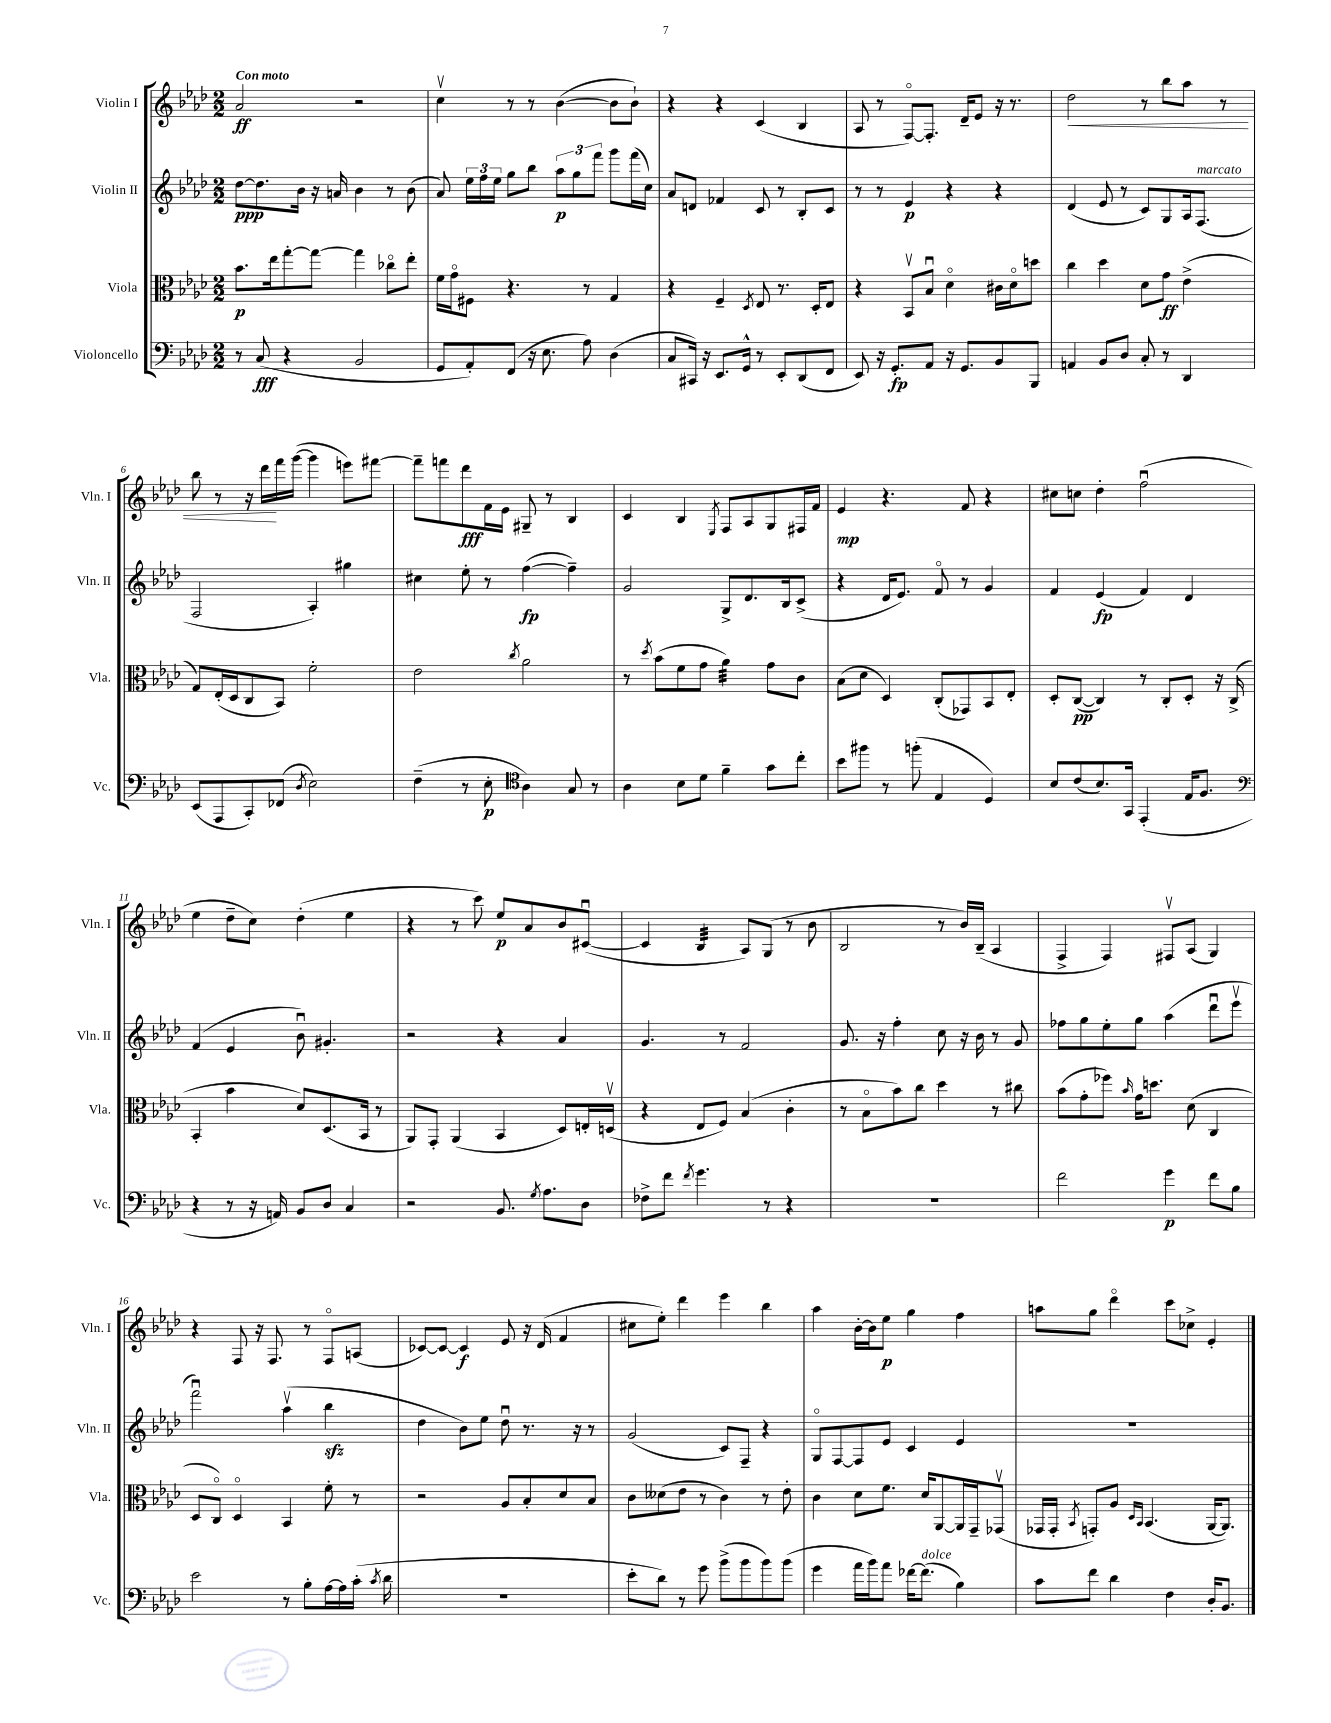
<<
\new StaffGroup <<
\new Staff = "s0" \with { instrumentName = "Violin I" shortInstrumentName = "Vln. I" } {
    \clef treble \key aes \major \numericTimeSignature \time 2/2 \tempo "Con moto"
    \autoBeamOff aes'2\ff r2 |
    c''4\upbow r8 r8 bes'4~( bes'8[ bes'8]-!) |
    r4 r4 c'4( bes4 |
    aes8 r8 f8[~\flageolet) f8.]-. des'16[-- ees'8] r16 r8. |
    des''2\< r8 bes''8[ aes''8] r8 |
    bes''8 r8 r16 des'''16[\! f'''16 g'''16]~( g'''4 e'''8[) fis'''8]~ |
    fis'''8[-- f'''8 des'''8\fff f'16 ees'16] gis8-- r8 bes4 |
    c'4 bes4 \acciaccatura { ees8 } f8[ aes8 g8 fis16 f'16] |
    ees'4\mp r4. f'8 r4 |
    cis''8[ c''8] des''4-. f''2\downbow( |
    ees''4 des''8[-- c''8]) des''4-.( ees''4 |
    r4 r8 c'''8) ees''8[\p aes'8 bes'8 cis'8]~\downbow( |
    cis'4 bes4:32 aes8[) g8]( r8 bes'8 |
    bes2 r8 bes'16[) bes16]--( aes4 |
    f4-> f4) fis8[\upbow aes8]( g4) |
    r4 f8 r16 f8. r8 f8[\flageolet a8]( |
    ces'8[~) ces'8]~ ces'4\f ees'8 r16 des'16( f'4 |
    cis''8[ ees''8]-.) des'''4 ees'''4 bes''4 |
    aes''4 bes'16[~-. bes'16 ees''8]\p g''4 f''4 |
    a''8[ g''8] des'''4\flageolet c'''8[ ces''8]-> ees'4-. \bar "|." |
}
\new Staff = "s1" \with { instrumentName = "Violin II" shortInstrumentName = "Vln. II" } {
    \clef treble \key aes \major \numericTimeSignature \time 2/2
    \autoBeamOff des''8[~\ppp des''8. bes'16] r16 a'16 bes'4 r8 bes'8( |
    aes'8) \tuplet 3/2 { ees''16[ f''16 ees''16] } g''8[ bes''8] \tuplet 3/2 { aes''8[\p g''8 f'''8] } g'''8[ f'''16( c''16]) |
    aes'8[ d'8] fes'4 c'8 r8 bes8[-. c'8] |
    r8 r8 ees'4\p r4 r4 |
    des'4( ees'8 r8 c'8[) g8 aes16 f8.]^\markup { \italic "marcato" }( |
    f2 aes4-.) gis''4 |
    cis''4 ees''8-. r8 f''4~\fp( f''4--) |
    g'2 g8[-> des'8. bes16 c'8]->( |
    r4 des'16[ ees'8.]) f'8\flageolet r8 g'4 |
    f'4 ees'4\fp( f'4) des'4 |
    f'4( ees'4 bes'8\downbow) gis'4.-. |
    r2 r4 aes'4 |
    g'4. r8 f'2 |
    g'8. r16 f''4-. c''8 r16 bes'16 r8 g'8 |
    fes''8[ g''8 ees''8-. g''8] aes''4( des'''8[\downbow ees'''8]\upbow |
    f'''2\downbow) aes''4\upbow( bes''4\sfz |
    des''4 bes'8[) ees''8] des''8\downbow r8. r16 r8 |
    g'2( c'8[) f8]-- r4 |
    g8[\flageolet f8~ f8 ees'8] c'4 ees'4 |
    R1 \bar "|." |
}
\new Staff = "s2" \with { instrumentName = "Viola" shortInstrumentName = "Vla." } {
    \clef alto \key aes \major \numericTimeSignature \time 2/2
    \autoBeamOff bes'8.[\p ees''16 g''8~-. g''8]~ g''4 ces''8[\flageolet ees''8]-. |
    f'16[ g'16\flageolet fis8] r4. r8 g4 |
    r4 f4-- \acciaccatura { des8 } ees8 r8. des16[-. ees8] |
    r4 bes,8[\upbow bes8]\downbow des'4\flageolet cis'16[ des'16\flageolet d''8] |
    c''4 des''4 des'8[ g'8]\ff ees'4->( |
    g8[) ees16-.( des16 c8 bes,8]) f'2-. |
    ees'2 \acciaccatura { c''8 } aes'2 |
    r8 \acciaccatura { des''8 } bes'8[( f'8 g'8] aes'4:32) g'8[ c'8] |
    bes8[( des'8] des4) c8[-.( ges,8) bes,8 ees8]-. |
    des8[-. c8]~\pp( c4) r8 c8[-. des8]-. r16 c16->( |
    bes,4-. bes'4 des'8[) des8.( bes,16] r8 |
    aes,8[) g,8]-. aes,4( bes,4 des8[) e16-. d16]\upbow( |
    r4 ees8[ f8]) bes4( c'4-. |
    r8 bes8[\flageolet bes'8) c''8] des''4 r8 cis''8 |
    bes'8[( g'8-. fes''8]) \grace { bes'16 } g'16[ d''8.] des'8( c4 |
    des8[ c8]\flageolet) des4\flageolet bes,4 f'8-. r8 |
    r2 aes8[ bes8-. des'8 bes8] |
    c'8[ deses'8( ees'8] r8 c'4) r8 ees'8-. |
    c'4 des'8[ f'8.] des'16[ aes,8~ aes,16 g,16-- ges,8]\upbow( |
    ges,16[ ges,16]-. \acciaccatura { bes,8 } g,8[-.) aes8] \grace { des16[ bes,16] } bes,4.( aes,16[~ aes,8.]) \bar "|." |
}
\new Staff = "s3" \with { instrumentName = "Violoncello" shortInstrumentName = "Vc." } {
    \clef bass \key aes \major \numericTimeSignature \time 2/2
    \autoBeamOff r8 c8\fff( r4 bes,2 |
    g,8[ aes,8-.) f,8]( r16 ees8. aes8) des4( |
    c8[ cis,16]) r16 ees,8.[ g,16]-^ r8 ees,8[-. des,8( f,8] |
    ees,8) r16 g,8.[-.\fp aes,8] r16 g,8.[ bes,8 bes,,8] |
    a,4 bes,8[ des8] c8-. r8 des,4 |
    ees,8[( aes,,8 c,8-.) fes,8]( \acciaccatura { des8 } ees2) |
    f4--( r8 ees8-.\p \clef tenor aes4) g8 r8 |
    aes4 bes8[ des'8] f'4-- g'8[ c''8]-. |
    bes'8[ fis''8] r8 f''8-.( ees4 des4) |
    bes8[ c'8( bes8.) g,16] ees,4-.( ees16[ f8.] |
    \clef bass r4 r8 r16 a,16) bes,8[ des8] c4 |
    r2 bes,8. \acciaccatura { g8 } aes8.[ des8] |
    fes8[-> f'8] \acciaccatura { f'8 } g'4. r8 r4 |
    R1 |
    f'2 g'4\p f'8[ bes8] |
    ees'2 r8 bes8[-. aes16~ aes16 c'16]-.( \acciaccatura { c'8 } des'16 |
    R1 |
    ees'8[-. des'8]) r8 g'8 bes'8[->( bes'8 bes'8) bes'8]( |
    g'4 aes'16[ bes'16) aes'8] fes'16[~ fes'8.]^\markup { \italic "dolce" }( bes4) |
    c'8[ f'8] des'4 f4 des16[-. bes,8.] \bar "|." |
}
>>
>>
